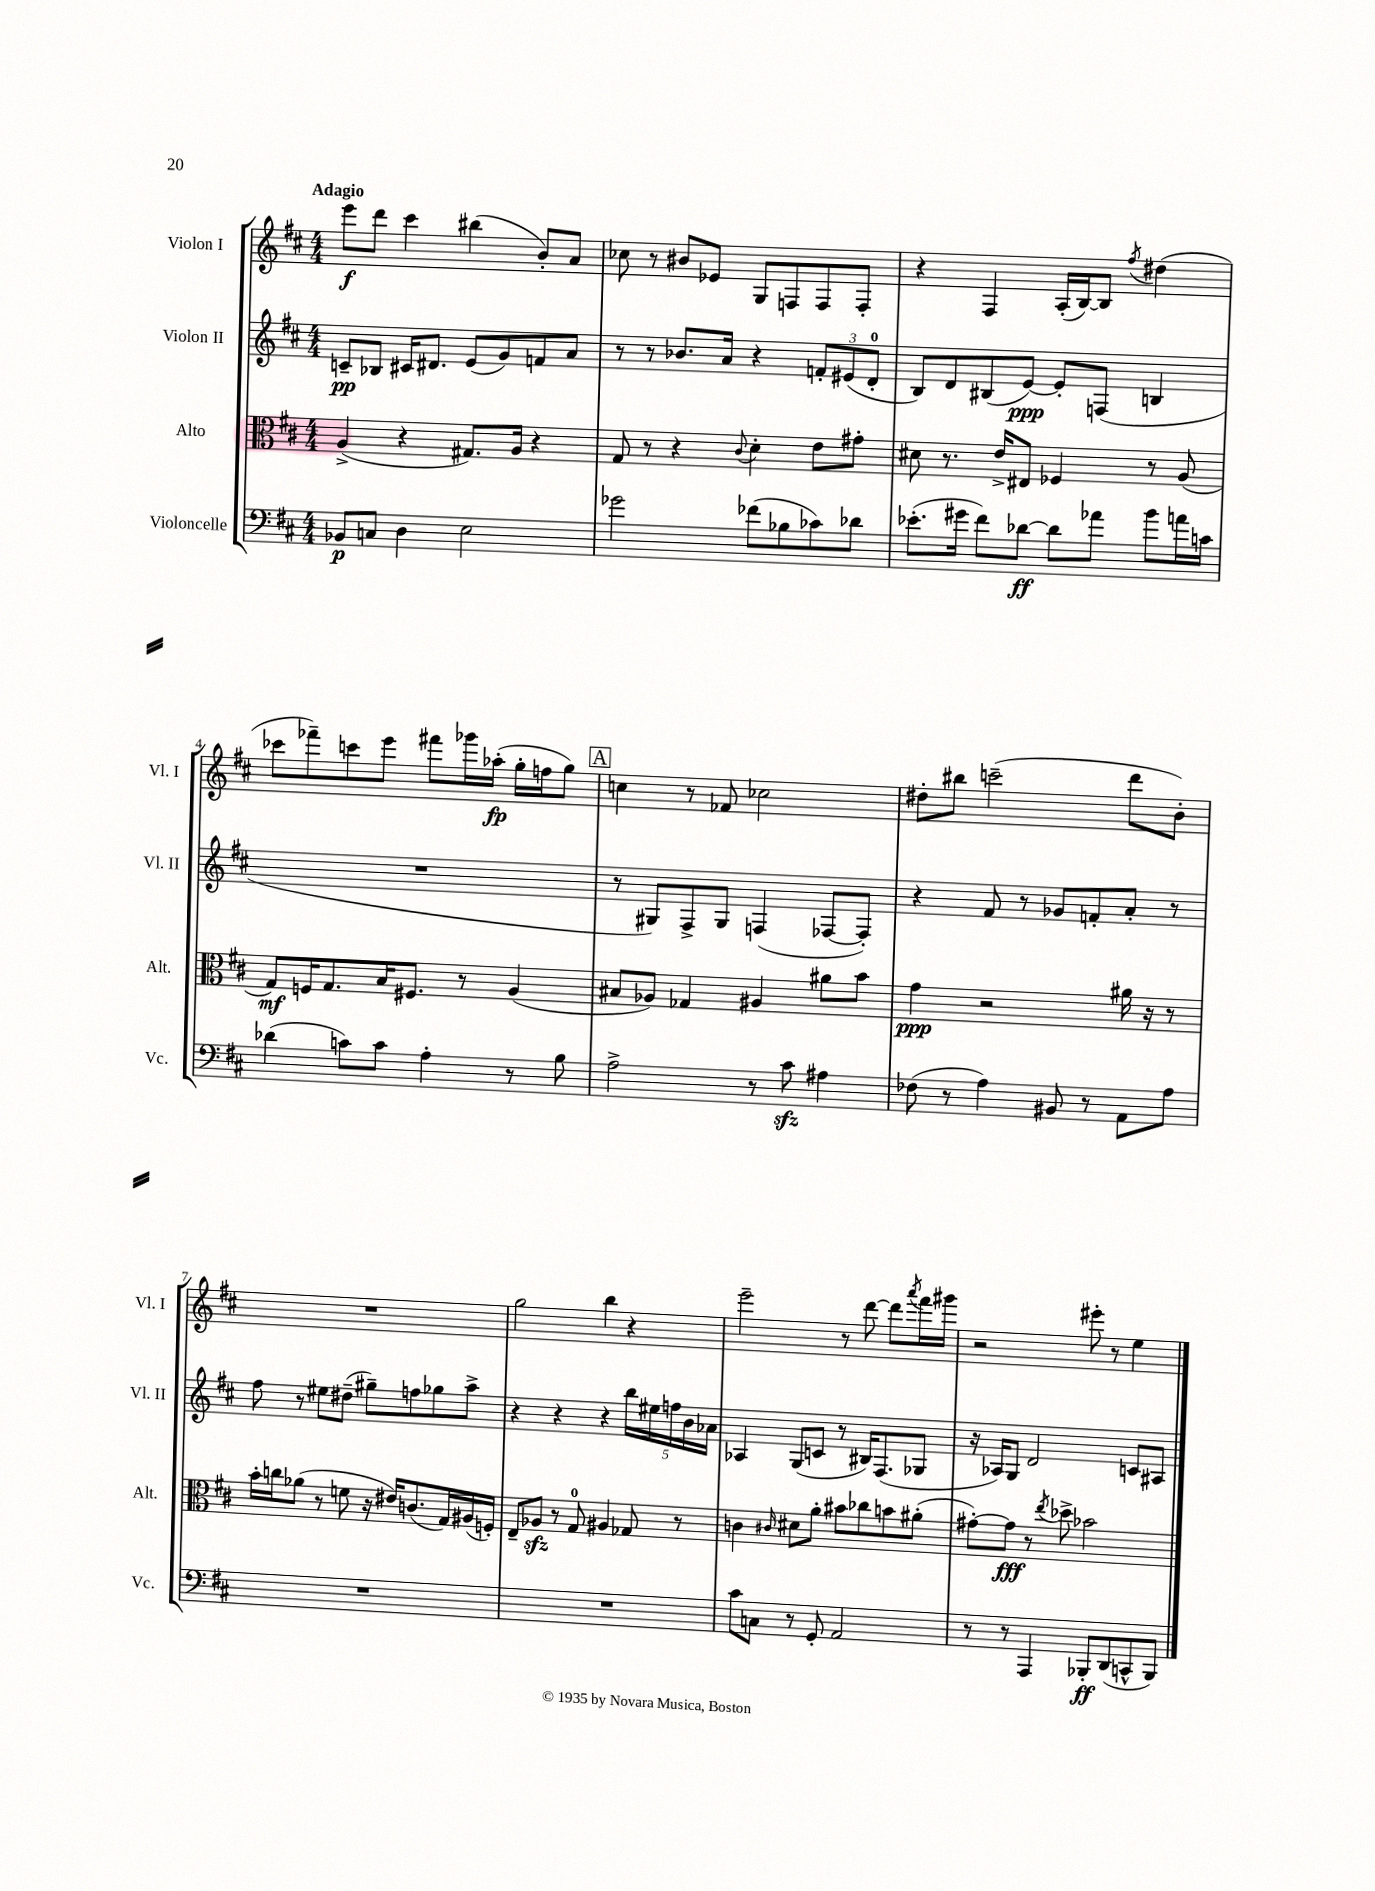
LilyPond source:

<<
\new StaffGroup <<
\new Staff = "s0" \with { instrumentName = "Violon I" shortInstrumentName = "Vl. I" } {
    \clef treble \key d \major \numericTimeSignature \time 4/4 \tempo "Adagio"
    e'''8\f d'''8 cis'''4 bis''4( b'8-.) a'8 |
    ces''8 r8 bis'8 ees'8 g8 f8 f8 f8-. |
    r4 fis4 a16-.( b16~) b8 \acciaccatura { fis''8 } dis''4( |
    ces'''8 fes'''8--) c'''8 e'''8 fis'''8 ges'''16 aes''16-.\fp( g''16-. f''16 g''8) |
    \mark \markup { \box "A" } c''4 r8 fes'8 ces''2 |
    dis''8-. bis''8 c'''2--( d'''8 b'8-.) |
    R1 |
    g''2 b''4 r4 |
    e'''2-- r8 d'''8~ d'''8 \acciaccatura { a'''8 } fis'''16 gis'''16 |
    r2 eis'''8-. r8 e''4 \bar "|." |
}
\new Staff = "s1" \with { instrumentName = "Violon II" shortInstrumentName = "Vl. II" } {
    \clef treble \key d \major \numericTimeSignature \time 4/4
    c'8--\pp bes8 cis'16 dis'8. e'8( g'8) f'8 a'8 |
    r8 r8 bes'8. a'16 r4 \tuplet 3/2 { f'8-. eis'8( d'8-0-. } |
    b8) d'8 bis8( e'8~\ppp) e'8-. f8( b4 |
    R1 |
    \mark \markup { \box "A" } r8 gis8) fis8-> gis8 f4( fes8~ fes8-.) |
    r4 fis'8 r8 ges'8 f'8-. a'8-. r8 |
    fis''8 r8 eis''8 dis''8--( gis''8--) f''8 ges''8 a''8-> |
    r4 r4 r4 \tuplet 5/4 { b''16 eis''16 f''16 b'16 aes'16 } |
    aes4 g8( c'8 r8 bis16) fis8.( ges8 |
    r16 aes16) g8 d'2 c'8 ais8 \bar "|." |
}
\new Staff = "s2" \with { instrumentName = "Alto" shortInstrumentName = "Alt." } {
    \clef alto \key d \major \numericTimeSignature \time 4/4
    a4->( r4 gis8.) a16 r4 |
    g8 r8 r4 \appoggiatura { cis'8 } d'4-. e'8 gis'8-. |
    dis'8 r8. e'16-> eis8 fes4 r8 a8( |
    g8\mf) f16 g8. b16 fis8. r8 a4( |
    \mark \markup { \box "A" } bis8 aes8) ges4 ais4 ais'8 b'8 |
    g'4\ppp r2 ais'16 r16 r8 |
    b'16-. c''16 aes'8( r8 f'8 r16 eis'16) c'8.( g16) ais16( f16-.) |
    e8-- aes8\sfz r8 g8-0 ais4 ges8 r8 |
    c'4 \grace { cis'16 } dis'8 a'8-. bis'8 ces''8 b'8 ais'8-.( |
    gis'8~-.) gis'8\fff r8 \acciaccatura { e''8 } des''8-> bes'2 \bar "|." |
}
\new Staff = "s3" \with { instrumentName = "Violoncelle" shortInstrumentName = "Vc." } {
    \clef bass \key d \major \numericTimeSignature \time 4/4
    bes,8\p c8 d4 e2 |
    ges'2 fes'8( bes8 ces'8) des'8 |
    ees'8.-.( gis'16 fis'8) des'8~\ff des'8 aes'8 b'8 a'16 c'16 |
    des'4( c'8) c'8 a4-. r8 b8 |
    \mark \markup { \box "A" } a2-> r8 cis'8\sfz ais4 |
    fes8( r8 a4) bis,8 r8 a,8 a8 |
    R1 |
    R1 |
    cis'8 c8 r8 g,8-. a,2 |
    r8 r8 a,,4 bes,,8-.\ff d,8( c,8-^ bes,,8) \bar "|." |
}
>>
>>
